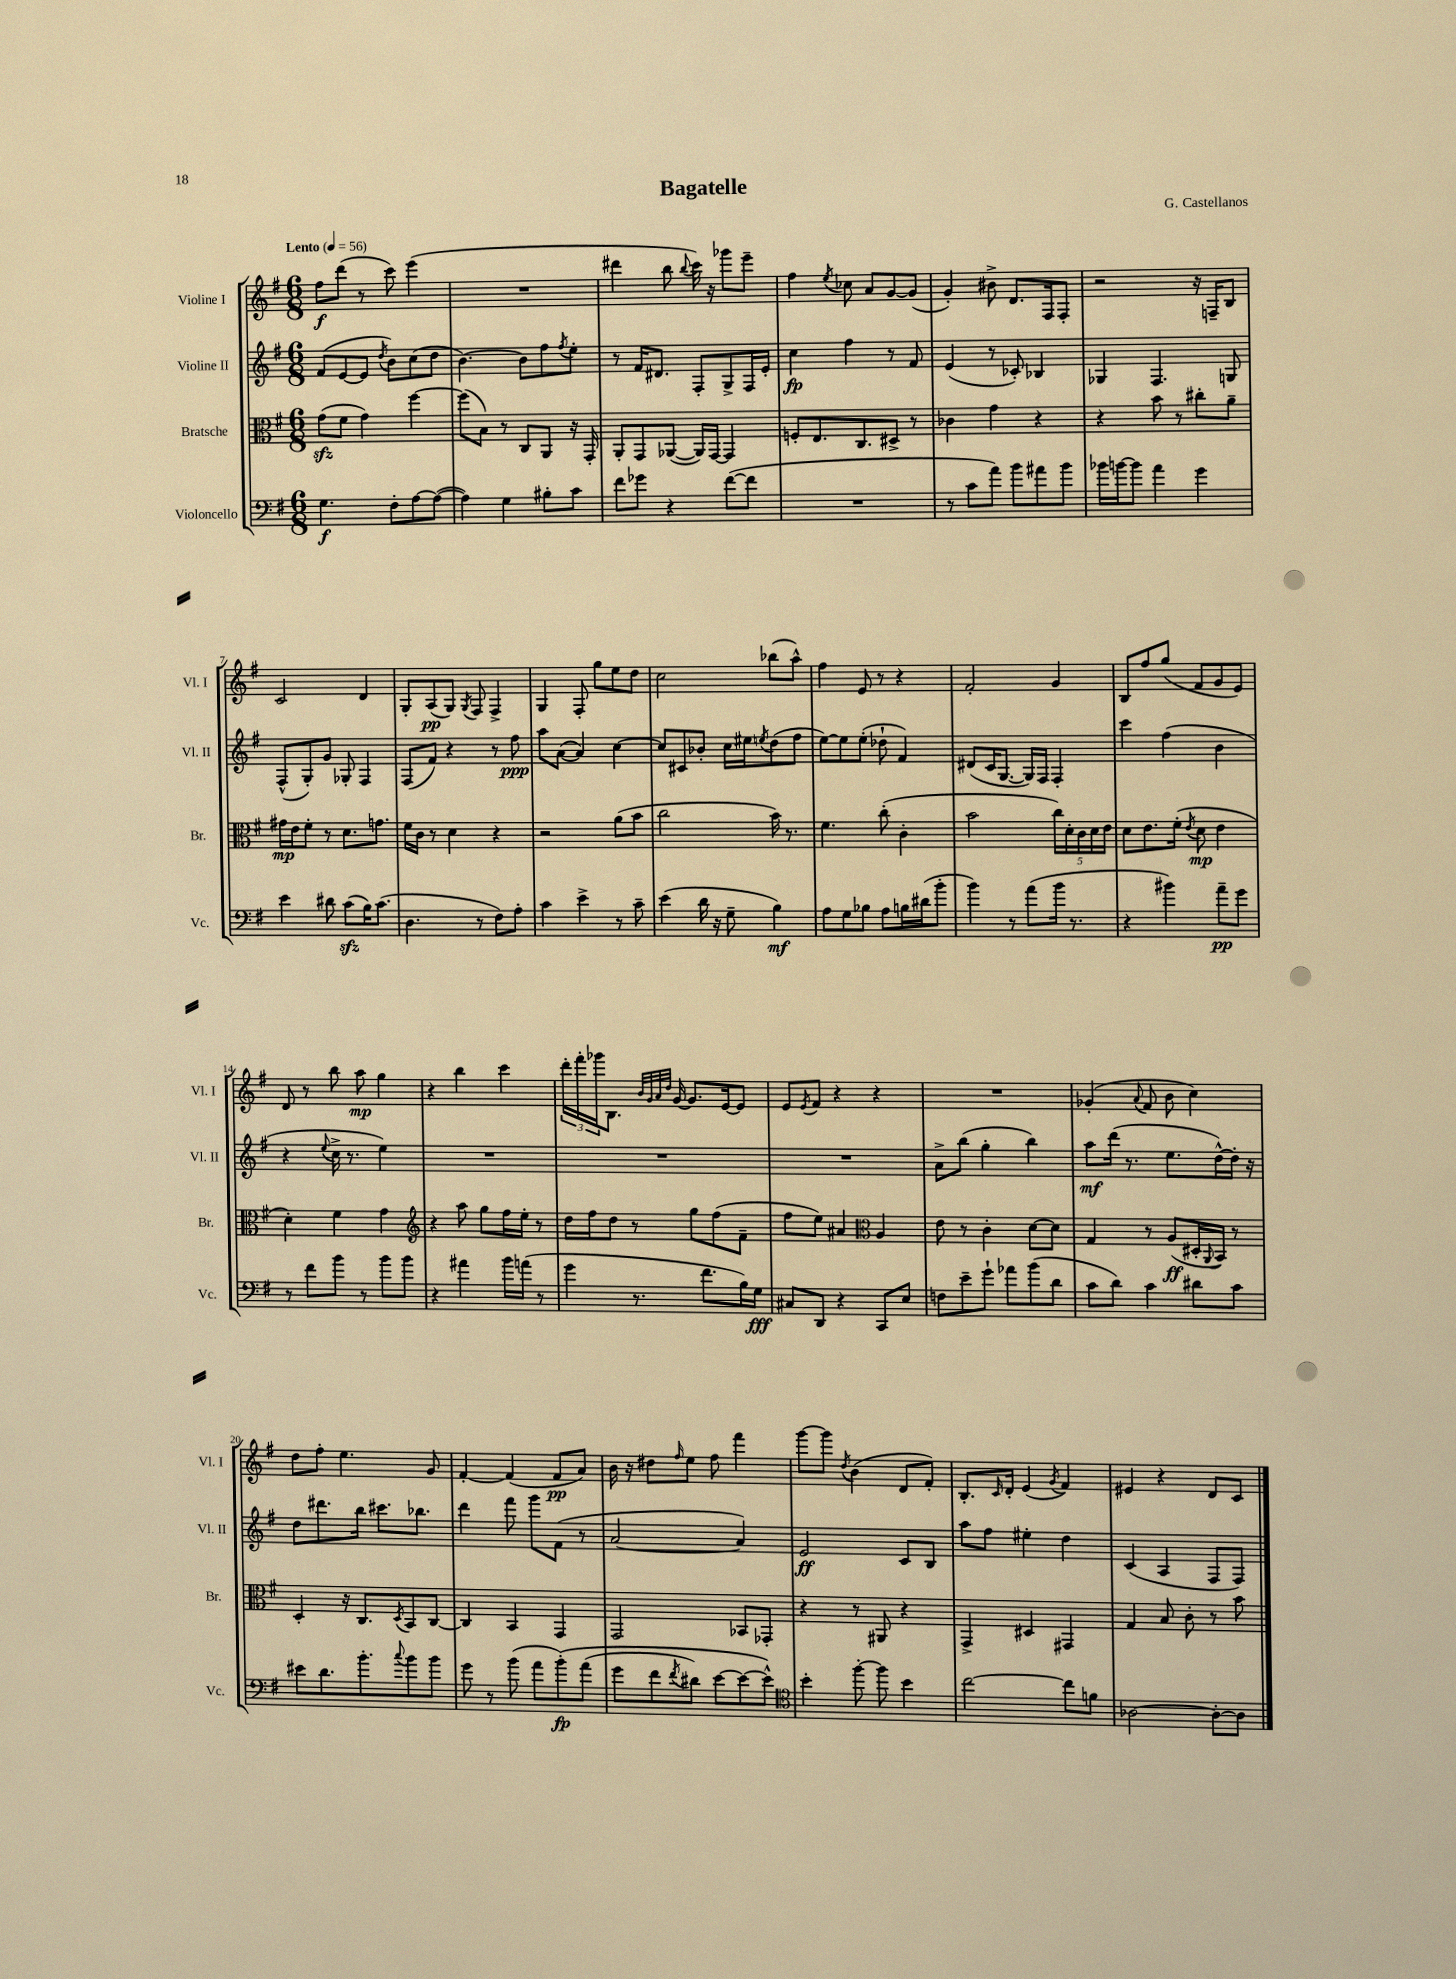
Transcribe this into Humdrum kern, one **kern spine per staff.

**kern	**dynam	**kern	**dynam	**kern	**dynam	**kern	**dynam
*part4	*part4	*part3	*part3	*part2	*part2	*part1	*part1
*staff4	*staff4	*staff3	*staff3	*staff2	*staff2	*staff1	*staff1
*I"Violoncello	*	*I"Bratsche	*	*I"Violine II	*	*I"Violine I	*
*I'Vc.	*	*I'Br.	*	*I'Vl. II	*	*I'Vl. I	*
*clefF4	*	*clefC3	*	*clefG2	*	*clefG2	*
*k[f#]	*	*k[f#]	*	*k[f#]	*	*k[f#]	*
*M6/8	*	*M6/8	*	*M6/8	*	*M6/8	*
*MM56	*	*MM56	*	*MM56	*	*MM56	*
=1	=1	=1	=1	=1	=1	=1	=1
!	!	!	!	!	!	!LO:TX:a:B:t=Lento	!
4.G\	f	(8gzz\L	.	(8f#/L	.	8ff#\L	f
.	.	8f#\J	.	[8e/	.	(8ddd\J	.
.	.	4g\)	.	8e/J]	.	8r	.
.	.	.	.	8qdd/	.	.	.
8F#'\L	.	.	.	8b\L)	.	8ccc\)	.
[8A\	.	[4ff#\	.	(8cc\	.	(4eee\	.
(8A\J_	.	.	.	8dd\J	.	.	.
=2	=2	=2	=2	=2	=2	=2	=2
4A\])	.	(8ff#\L]	.	[4.b\)	.	2.r	.
.	.	8B\J)	.	.	.	.	.
4G\	.	8r	.	.	.	.	.
.	.	8C/L	.	8b\L]	.	.	.
8B#X'\L	.	8AA/J	.	8ff#\	.	.	.
.	.	.	.	8qff#/	.	.	.
8c\J	.	16r	.	8ee'\J	.	.	.
.	.	16GG'/	.	.	.	.	.
=3	=3	=3	=3	=3	=3	=3	=3
8f#\L	.	8AA'/L	.	8r	.	4ddd#X\	.
8g-X\J	.	8GG/	.	16f#/KL	.	.	.
.	.	.	.	8.d#X/J	.	.	.
4r	.	([8AA-X/J	.	.	.	8bb\	.
.	.	.	.	.	.	8qqbb/	.
.	.	16AA-/LL])	.	8F#'/L	.	16ccc\)	.
.	.	[16GG/JJ	.	.	.	16r	.
([8f#\L	.	4GG/]	.	8G^/	.	8ggg-X\L	.
8f#\J]	.	.	.	16F#/L	.	8eee~\J	.
.	.	.	.	16e'/JJ	.	.	.
=4	=4	=4	=4	=4	=4	=4	=4
2.r	.	8Fn'/L	.	4cc\	fp	4ff#\	.
.	.	8.E/	.	.	.	.	.
.	.	.	.	.	.	8qee/	.
.	.	.	.	4ff#\	.	8cc-X\	.
.	.	8.C/	.	.	.	.	.
.	.	.	.	.	.	8a/L	.
.	.	8D#X^/J	.	8r	.	[8g/	.
.	.	8r	.	8f#/	.	(8g/J]	.
=5	=5	=5	=5	=5	=5	=5	=5
8r	.	4c-X\	.	(4e/	.	4g'/)	.
8c\L	.	.	.	.	.	.	.
8a\J)	.	4g\	.	8r	.	8b#X^\	.
8b\L	.	.	.	8c-X'/)	.	8.d/L	.
8a#X\	.	4r	.	4B-X/	.	.	.
.	.	.	.	.	.	16F#/k	.
8b\J	.	.	.	.	.	8F#'/J	.
=6	=6	=6	=6	=6	=6	=6	=6
16b-X\LL	.	4r	.	4G-X/	.	2r	.
[16bn\J	.	.	.	.	.	.	.
8b\J]	.	.	.	.	.	.	.
4a\	.	8b\	.	4.F#/	.	.	.
.	.	8r	.	.	.	.	.
4g\	.	8cc#X'\L	.	.	.	16r	.
.	.	.	.	.	.	16Fn~/KL	.
.	.	8a~\J	.	8Gn/	.	8B/J	.
!!LO:LB:g=z
=7	=7	=7	=7	=7	=7	=7	=7
4e\	.	16g#X\LL	mp	(8F#^^/L	.	2c/	.
.	.	16e\J	.	.	.	.	.
.	.	8f#'\J	.	8G'/)	.	.	.
8d#X\	.	8r	.	8g/J	.	.	.
(8czz\L	.	8.d\L	.	8G-X'/	.	.	.
16B\K)	.	.	.	4F#/	.	4d/	.
(8.c\J	.	8.gn\J	.	.	.	.	.
=8	=8	=8	=8	=8	=8	=8	=8
4.D\	.	16f#\LL	.	(8F#/L	.	8G'/L	.
.	.	16c\JJ	.	.	.	.	.
.	.	8r	.	8f#/J)	.	(8A/	pp
.	.	4d\	.	4r	.	8G/J)	.
.	.	.	.	.	.	8qG/	.
8r	.	.	.	.	.	8F#/	.
8F#\L)	.	4r	.	8r	.	4F#^/	.
8A'\J	.	.	.	8ff#\	ppp	.	.
=9	=9	=9	=9	=9	=9	=9	=9
4c\	.	2r	.	8aa\L	.	4G/	.
.	.	.	.	([8a\J	.	.	.
4e^\	.	.	.	4a/])	.	8F#'/	.
.	.	.	.	.	.	8gg\L	.
8r	.	(8a\L	.	[4cc\	.	8ee\	.
8c~\	.	8b\J	.	.	.	8dd\J	.
=10	=10	=10	=10	=10	=10	=10	=10
(4e\	.	2cc\	.	8cc/L]	.	2cc\	.
.	.	.	.	8c#X/	.	.	.
16d\	.	.	.	8b-X'/J	.	.	.
16r	.	.	.	.	.	.	.
8G~\	.	.	.	16cc\LL	.	.	.
.	.	.	.	16ee#X\J	.	.	.
.	.	.	.	8qeen/	.	.	.
4B\)	mf	16b\)	.	(8dd\	.	(8bb-X\L	.
.	.	8.r	.	.	.	.	.
.	.	.	.	8ff#\J	.	8aa^^\J)	.
=11	=11	=11	=11	=11	=11	=11	=11
8A\L	.	4.f#\	.	[8ee\L)	.	4ff#\	.
8G\	.	.	.	8ee\]	.	.	.
8B-X\J	.	.	.	(8ee'\J	.	8e/	.
8A\L	.	(8cc'\	.	8dd-X`\	.	8r	.
16Bn\L	.	4c'\	.	4f#/)	.	4r	.
(16d#X\J	.	.	.	.	.	.	.
8b'\J	.	.	.	.	.	.	.
=12	=12	=12	=12	=12	=12	=12	=12
4b\)	.	2b\	.	(8d#X/L	.	2f#'/	.
.	.	.	.	16c/K	.	.	.
.	.	.	.	[8.G/J	.	.	.
8r	.	.	.	.	.	.	.
(8a\L	.	.	.	16G/LL])	.	.	.
.	.	.	.	16F#/JJ	.	.	.
16b\Jk	.	20cc\LL)	.	4F#'/	.	4g/	.
.	.	20d'\	.	.	.	.	.
8.r	.	.	.	.	.	.	.
.	.	20c\	.	.	.	.	.
.	.	20d\	.	.	.	.	.
.	.	20e\JJ	.	.	.	.	.
=13	=13	=13	=13	=13	=13	=13	=13
4r	.	8d\L	.	4ccc\	.	8B/L	.
.	.	8.e\	.	.	.	8ff#/	.
4b#X\)	.	.	.	(4ff#\	.	(8gg/J	.
.	.	(16f#'\Jk	.	.	.	.	.
.	.	8qe/	.	.	.	.	.
.	.	8d\	mp	.	.	8f#/L	.
8a~\L	pp	4e\	.	4b\	.	8g/	.
8g\J	.	.	.	.	.	8e/J)	.
!!LO:LB:g=z
=14	=14	=14	=14	=14	=14	=14	=14
8r	.	4d'\)	.	4r	.	8d/	.
8f#\L	.	.	.	.	.	8r	.
.	.	.	.	8qqee/	.	.	.
8b\J	.	4f#\	.	16cc^\	.	8bb\	.
.	.	.	.	8.r	.	.	.
8r	.	.	.	.	.	8aa\	mp
8b\L	.	4g\	.	4ee\)	.	4gg\	.
8b\J	.	.	.	.	.	.	.
=15	=15	=15	=15	=15	=15	=15	=15
*	*	*clefG2	*	*	*	*	*
4r	.	4r	.	2.r	.	4r	.
4a#X\	.	8aa\	.	.	.	4bb\	.
.	.	8gg\L	.	.	.	.	.
16b\LL	.	16ff#\L	.	.	.	4ccc\	.
(16an\JJ	.	16ee'\JJ	.	.	.	.	.
8r	.	8r	.	.	.	.	.
=16	=16	=16	=16	=16	=16	=16	=16
4g\	.	16dd\LL	.	2.r	.	24ddd'\LL	.
.	.	.	.	.	.	24fff#'\	.
.	.	16ff#\J	.	.	.	.	.
.	.	.	.	.	.	24ggg-X\J	.
.	.	8dd\J	.	.	.	8.B\J	.
8.r	.	8r	.	.	.	.	.
.	.	.	.	.	.	32qqb/LLL	.
.	.	.	.	.	.	32qqg/	.
.	.	.	.	.	.	32qqa/	.
.	.	.	.	.	.	32qqdd/JJJ	.
.	.	.	.	.	.	[16g/	.
.	.	8gg\L	.	.	.	8.g/L]	.
8.f#\L	.	.	.	.	.	.	.
.	.	(8ff#\	.	.	.	.	.
.	.	.	.	.	.	[16e/k	.
16B\L)	.	8f#~\J	.	.	.	8e/J]	.
16G\JJ	fff	.	.	.	.	.	.
=17	=17	=17	=17	=17	=17	=17	=17
8C#X/L	.	8ff#\L	.	2.r	.	8e/L	.
.	.	.	.	.	.	8qe/	.
8DD/J	.	8ee\J)	.	.	.	8f#/J	.
4r	.	4a#X/	.	.	.	4r	.
*	*	*clefC3	*	*	*	*	*
8CC/L	.	4A/	.	.	.	4r	.
8E/J	.	.	.	.	.	.	.
=18	=18	=18	=18	=18	=18	=18	=18
8Fn\L	.	8e\	.	8a^\L	.	2.r	.
8e~\	.	8r	.	(8bb\J	.	.	.
8g`\J	.	4c'\	.	4gg'\	.	.	.
8a-X\L	.	.	.	.	.	.	.
(8b\	.	[8d\L	.	4bb\)	.	.	.
8d\J	.	8d\J]	.	.	.	.	.
=19	=19	=19	=19	=19	=19	=19	=19
8c\L	.	4G/	.	8aa\L	mf	(4g-X'/	.
8d\J)	.	.	.	(16ddd\Jk	.	.	.
.	.	.	.	8.r	.	.	.
.	.	.	.	.	.	8qqa/	.
4c\	.	8r	.	.	.	8f#/	.
.	.	(8A/L	ff	8.ee\L	.	8b\	.
8d#X\L	.	16D#X'/L	.	.	.	4cc\)	.
.	.	8qqAA/	.	.	.	.	.
.	.	16BB/JJ)	.	[16dd^^\L)	.	.	.
8c\J	.	8r	.	16dd'\JJ]	.	.	.
.	.	.	.	16r	.	.	.
!!LO:LB:g=z
=20	=20	=20	=20	=20	=20	=20	=20
8e#X\L	.	4D'/	.	8dd\L	.	8dd\L	.
8.d\	.	.	.	8.ddd#X\	.	8ff#'\J	.
.	.	16r	.	.	.	4.ee\	.
8.b'\	.	8.C/L	.	16bb\Jk	.	.	.
.	.	.	.	8.ccc#X\L	.	.	.
8qqcc/	.	8qD/	.	.	.	.	.
8b\	.	8BB/	.	.	.	.	.
.	.	.	.	8.bb-X\J	.	.	.
8b\J	.	[8C/J	.	.	.	8g/	.
=21	=21	=21	=21	=21	=21	=21	=21
8g\	.	4C/]	.	4ddd\	.	[4f#'/	.
8r	.	.	.	.	.	.	.
(8b\	.	4BB/	.	8fff#\	.	(4f#/]	.
8a\L	.	.	.	8ggg\L	.	.	.
(8b'\)	fp	4GG/	.	(8f#\J	.	8f#/L	pp
(8a\J	.	.	.	8r	.	8a/J)	.
=22	=22	=22	=22	=22	=22	=22	=22
8g\L	.	2GG/	.	[2a/	.	16b\	.
.	.	.	.	.	.	16r	.
8f#\	.	.	.	.	.	8dd#X\L	.
8qf#/	.	.	.	.	.	16qqff#/	.
8d#X\J)	.	.	.	.	.	8ee\J	.
[8e\L	.	.	.	.	.	8ff#\	.
8e\_	.	8BB-X/L	.	4a/])	.	4fff#\	.
8e^^\J])	.	8GG-X'/J	.	.	.	.	.
=23	=23	=23	=23	=23	=23	=23	=23
*clefC4	*	*	*	*	*	*	*
4b'\	.	4r	.	2e/	ff	[8ggg\L	.
.	.	.	.	.	.	8ggg\J]	.
.	.	.	.	.	.	8qdd/	.
[8ff#'\	.	8r	.	.	.	(4b\	.
8ff#\]	.	8AA#X/	.	.	.	.	.
4b\	.	4r	.	8c/L	.	8d/L	.
.	.	.	.	8B/J	.	8f#'/J)	.
=24	=24	=24	=24	=24	=24	=24	=24
[2cc\	.	4GG^/	.	8aa\L	.	8.B'/L	.
.	.	.	.	8ff#\J	.	.	.
.	.	.	.	.	.	16qqc/	.
.	.	.	.	.	.	16d'/Jk	.
.	.	4D#X/	.	4ee#X'\	.	(4e/	.
.	.	.	.	.	.	8qg/	.
8cc\L]	.	4GG#X/	.	4dd\	.	4f#/)	.
8fn\J	.	.	.	.	.	.	.
=25	=25	=25	=25	=25	=25	=25	=25
[2A-X\	.	4G/	.	(4c/	.	4e#X/	.
.	.	8B/	.	4A/	.	4r	.
.	.	8c'\	.	.	.	.	.
8A-'\L_	.	8r	.	8F#/L	.	8d/L	.
8A-\J]	.	8b\	.	8F#/J)	.	8c/J	.
==	==	==	==	==	==	==	==
*-	*-	*-	*-	*-	*-	*-	*-
